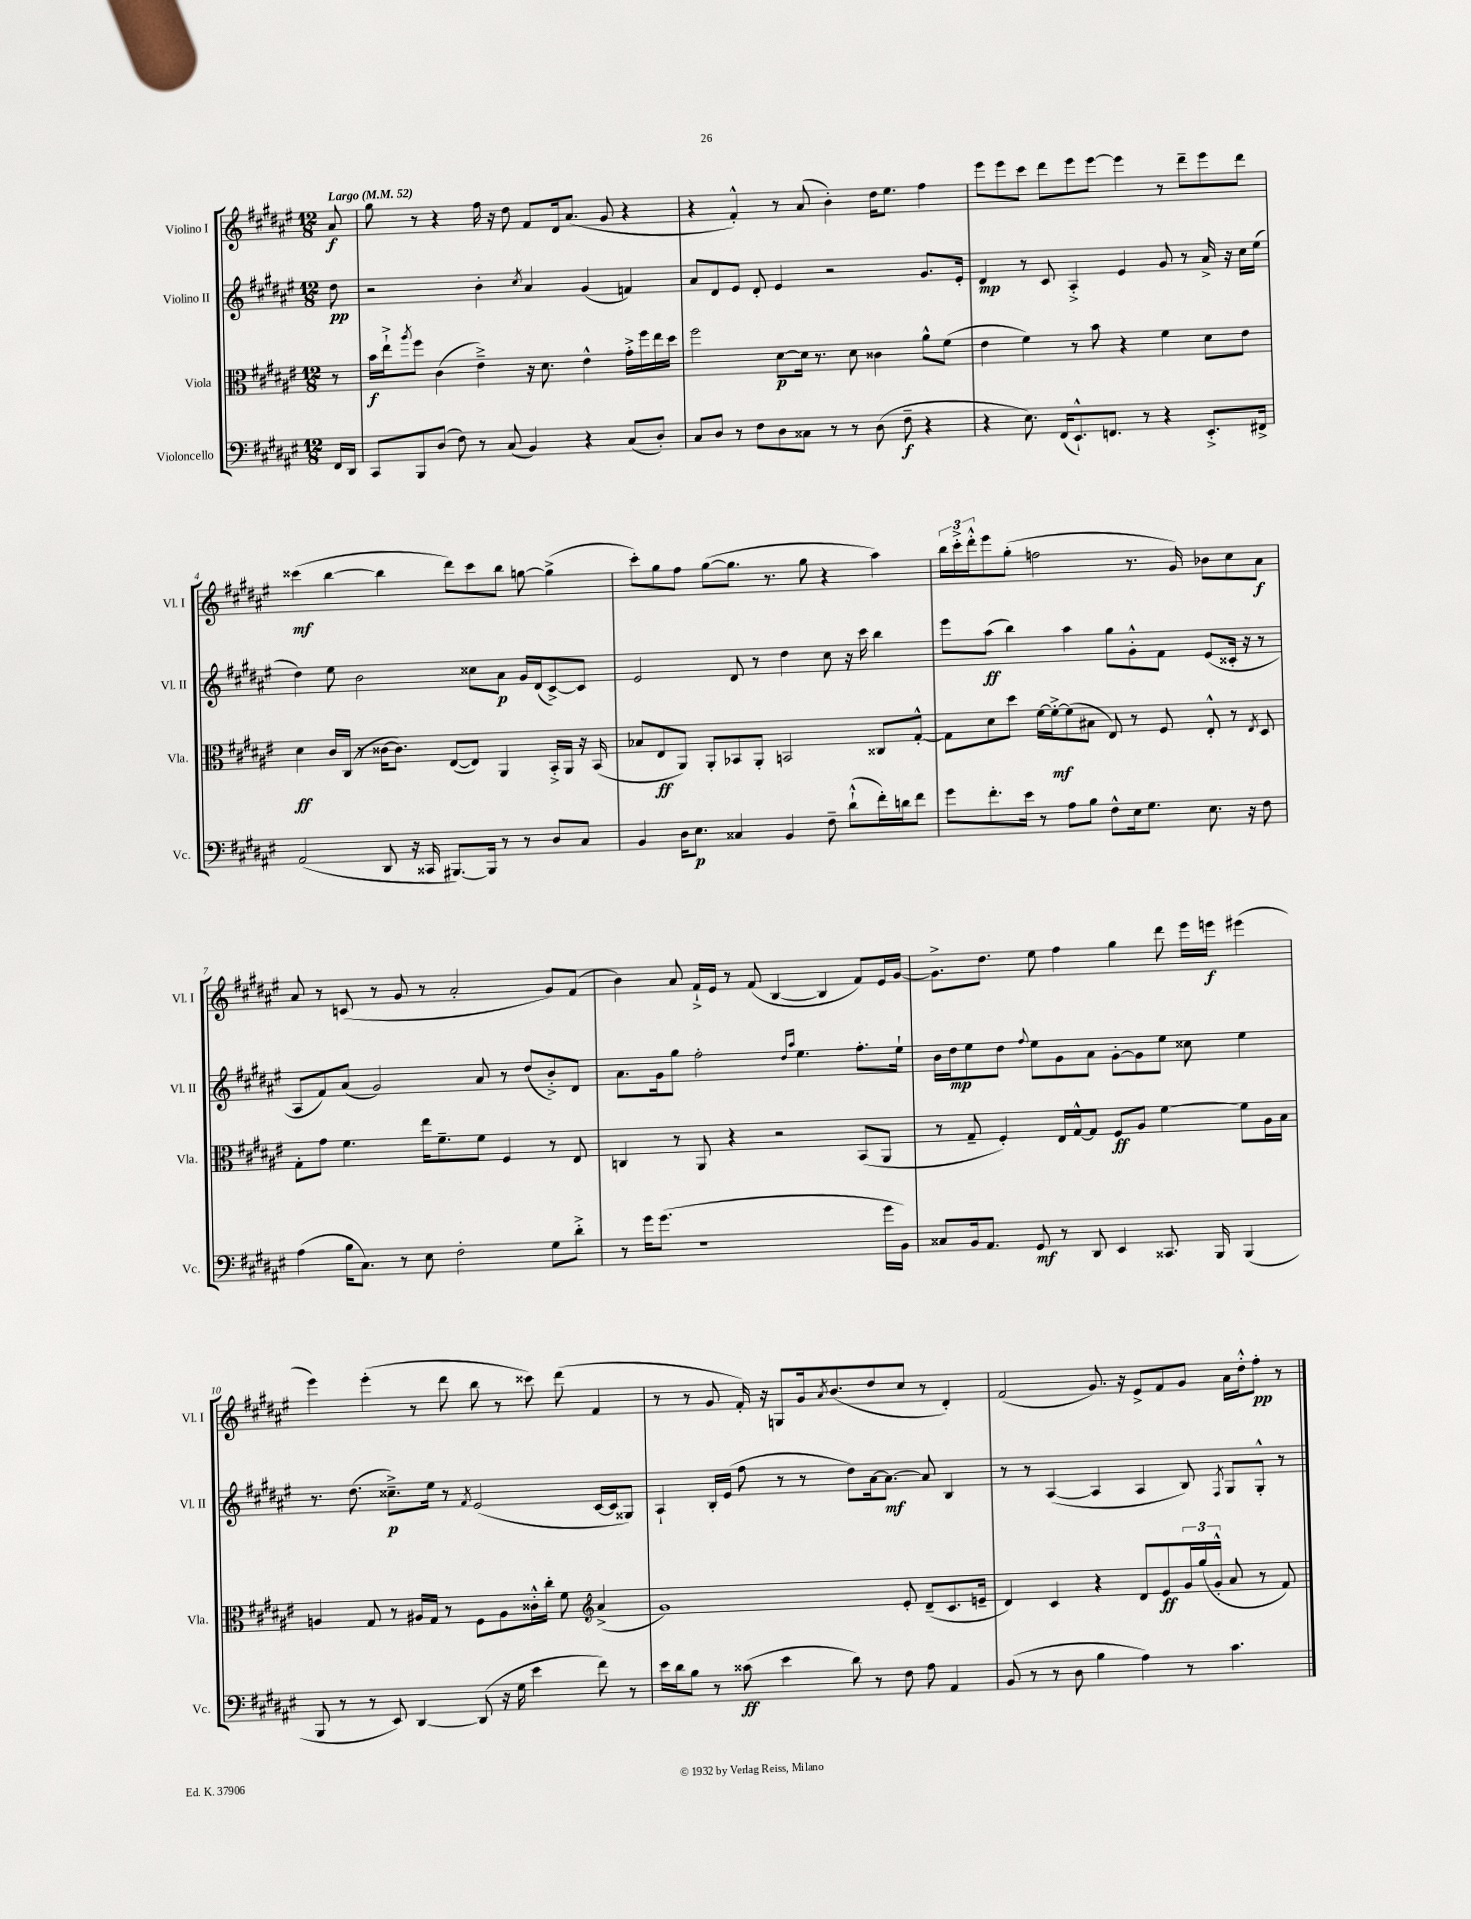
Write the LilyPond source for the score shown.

<<
\new StaffGroup <<
\new Staff = "s0" \with { instrumentName = "Violino I" shortInstrumentName = "Vl. I" } {
    \clef treble \key fis \major \numericTimeSignature \time 12/8 \partial 8 \tempo "Largo" 4 = 52
    ais'8\f |
    gis''8 r8 r4 fis''16 r16 dis''8 fis'8 dis'16 ais'8.( gis'8 r4 |
    r4 fis'4-.-^) r8 ais'8( b'4-.) dis''16 eis''8. fis''4 |
    eis'''8 eis'''8 cis'''8 dis'''8 eis'''8 eis'''8~ eis'''4 r8 dis'''8-- eis'''8 dis'''8 |
    cisis'''4\mf( b''4~ b''4 dis'''8) cisis'''8 b''8 g''8~ g''4->( |
    cis'''8-.) gis''8 fis''8 gis''8~( gis''8. r8. gis''8 r4 ais''4) |
    \tuplet 3/2 { b''16 cis'''16-.-> dis'''16-.-^ } eis'''8 gis''8-.( f''2 r8. gis'16) bes'8 cis''8 ais'8\f |
    ais'8 r8 c'8( r8 gis'8 r8 ais'2-. gis'8) fis'8( |
    b'4) ais'8 fis'16-!-> eis'16 r8 fis'8( b4~ b4 fis'8) eis'16 gis'16~ |
    gis'8.-> dis''8. eis''8 fis''4 gis''4 dis'''8 eis'''16 e'''16\f eis'''4( |
    eis'''4) eis'''4-.( r8 dis'''8 b''8 r8 cisis'''8) dis'''8( fis'4 |
    r8 r8 gis'8 fis'16-.) r16 g8 gis'16 \acciaccatura { ais'8 } b'8.( dis''8 cis''8 r8 dis'4-.) |
    fis'2( gis'8.) r16 eis'8-> fis'8 gis'8 ais'16 dis''16-.-^ fis''8-.\pp r8 \bar "|." |
}
\new Staff = "s1" \with { instrumentName = "Violino II" shortInstrumentName = "Vl. II" } {
    \clef treble \key fis \major \numericTimeSignature \time 12/8 \partial 8
    dis''8\pp |
    r2 b'4-. \acciaccatura { cis''8 } ais'4 gis'4( f'4) |
    ais'8 dis'8 eis'8 dis'8-. eis'4 r2 gis'8. eis'16-. |
    dis'4\mp r8 cis'8 ais4-.-> eis'4 gis'8 r8 ais'16-> r16 cis''16 eis''16( |
    dis''4) eis''8 b'2 cisis''8 ais'8\p gis'16 dis'16( cis'8~->) cis'8 |
    eis'2 dis'8 r8 dis''4 cis''8 r16 cis'''16 b''4 |
    eis'''8 ais''8\ff( b''4) ais''4 gis''8 gis'8-.-^ fis'8 eis'8( cisis'16-. r16 r8 |
    ais8 fis'8) ais'8( gis'2) ais'8 r8 dis''8( b'8-.->) dis'8 |
    ais'8. gis'16 gis''8 fis''2-. \grace { dis''16 ais''16 } eis''4. fis''8.-. eis''16-! |
    b'16 dis''16\mp eis''8 dis''8 \appoggiatura { fis''8 } eis''8 gis'8 ais'8 gis'8~-. gis'8 eis''8 cisis''8 eis''4 |
    r8. dis''8.( cisis''8.--->\p) eis''16 r8 \acciaccatura { fis'8 } eis'2( cis'16~ cis'16 gisis8) |
    ais4-! b16-. eis'16( fis''8 r8 r8 dis''8) ais'16~ ais'8.~\mf ais'8 b4 |
    r8 r8 ais4~( ais4 ais4 b8) \acciaccatura { fis8 } gis8 gis8-.-^ r8 \bar "|." |
}
\new Staff = "s2" \with { instrumentName = "Viola" shortInstrumentName = "Vla." } {
    \clef alto \key fis \major \numericTimeSignature \time 12/8 \partial 8
    r8 |
    b'16\f eis''16-!-> \acciaccatura { ais''8 } fis''8 cis'4( eis'4--->) r16 dis'8. eis'4-^ gis'16-.-> fis''16 eis''16 dis''16 |
    fis''2 dis'8~\p dis'16 r8. dis'8 cisis'4 ais'8-^ fis'8( |
    eis'4 fis'4) r8 b'8 r4 fis'4 dis'8 eis'8 |
    dis'4\ff cis'16 cis16( r8 cisis'16~ cisis'8.) eis8~( eis8) ais,4 b,16-.-> ais,16 r16 b,16( |
    bes8 eis8\ff ais,8) ais,8-. bes,8 ais,8-. b,2 cisis8 gis8~-.-^ |
    gis8 dis'8 dis''8 fis'16~ fis'16~-.->\mf fis'8( bis8 eis8) r8 fis8 eis8-.-^ r8 \acciaccatura { eis8 } dis8 |
    gis8-. gis'8 fis'4. eis''16 fis'8.-- fis'8 fis4 r8 eis8 |
    c4 r8 ais,8 r4 r2 b,8( ais,8 |
    r8 gis8-- fis4-.) eis16 gis16~-^ gis8 fis8\ff ais8 fis'4~ fis'8 ais16 b16 |
    a4 gis8 r8 ais16 gis16 r8 fis8 ais8 cisis'16-.-^ cis''16-. fis'8 \clef treble ais'4->( |
    gis'1) eis'8-. dis'8--( cis'8. e'16-- |
    dis'4) cis'4 r4 dis'8 eis'8\ff \tuplet 3/2 { gis'16 gis''16( gis'16-.-^ } ais'8 r8 fis'8) \bar "|." |
}
\new Staff = "s3" \with { instrumentName = "Violoncello" shortInstrumentName = "Vc." } {
    \clef bass \key fis \major \numericTimeSignature \time 12/8 \partial 8
    fis,16 dis,16 |
    cis,8 b,,8 dis8( fis8) r8 cis8( b,4) r4 cis8( dis8-.) |
    cis8 dis8 r8 fis8 dis8 cisis8 r8 r8 dis8( fis8--\f r4 |
    r4 eis8.) fis,16( eis,8.-!-^) f,8. r8 r4 eis,8.-.-> fis,16-> |
    ais,2( dis,8 r16 cisis,16 bis,,8.~) bis,,16 r8 r8 dis8 cis8 |
    b,4 dis16 eis8.\p cisis4 b,4 fis8-- dis'8-!-^( fis'16-.) d'16 fis'8 |
    gis'8 fis'8.-. eis'16 r8 ais8 b8 fis8-^ eis16 gis8. eis8. r16 fis8 |
    ais4( b16 cis8.) r8 eis8 fis2-. gis8 dis'8-.-> |
    r8 gis'16 gis'8.( r1 gis'16 b,16) |
    cisis8 b,16 ais,8. gis,8\mf r8 dis,8 eis,4 cisis,8. b,,16 b,,4( |
    b,,8 r8 r8 eis,8) dis,4~ dis,8( r16 gis16 eis'4 fis'8) r8 |
    eis'16 dis'16 b8 r8 cisis'8\ff( eis'4 dis'8) r8 fis8 ais8 ais,4 |
    b,8( r8 r8 dis8 b4 ais4) r8 cis'4. \bar "|." |
}
>>
>>
